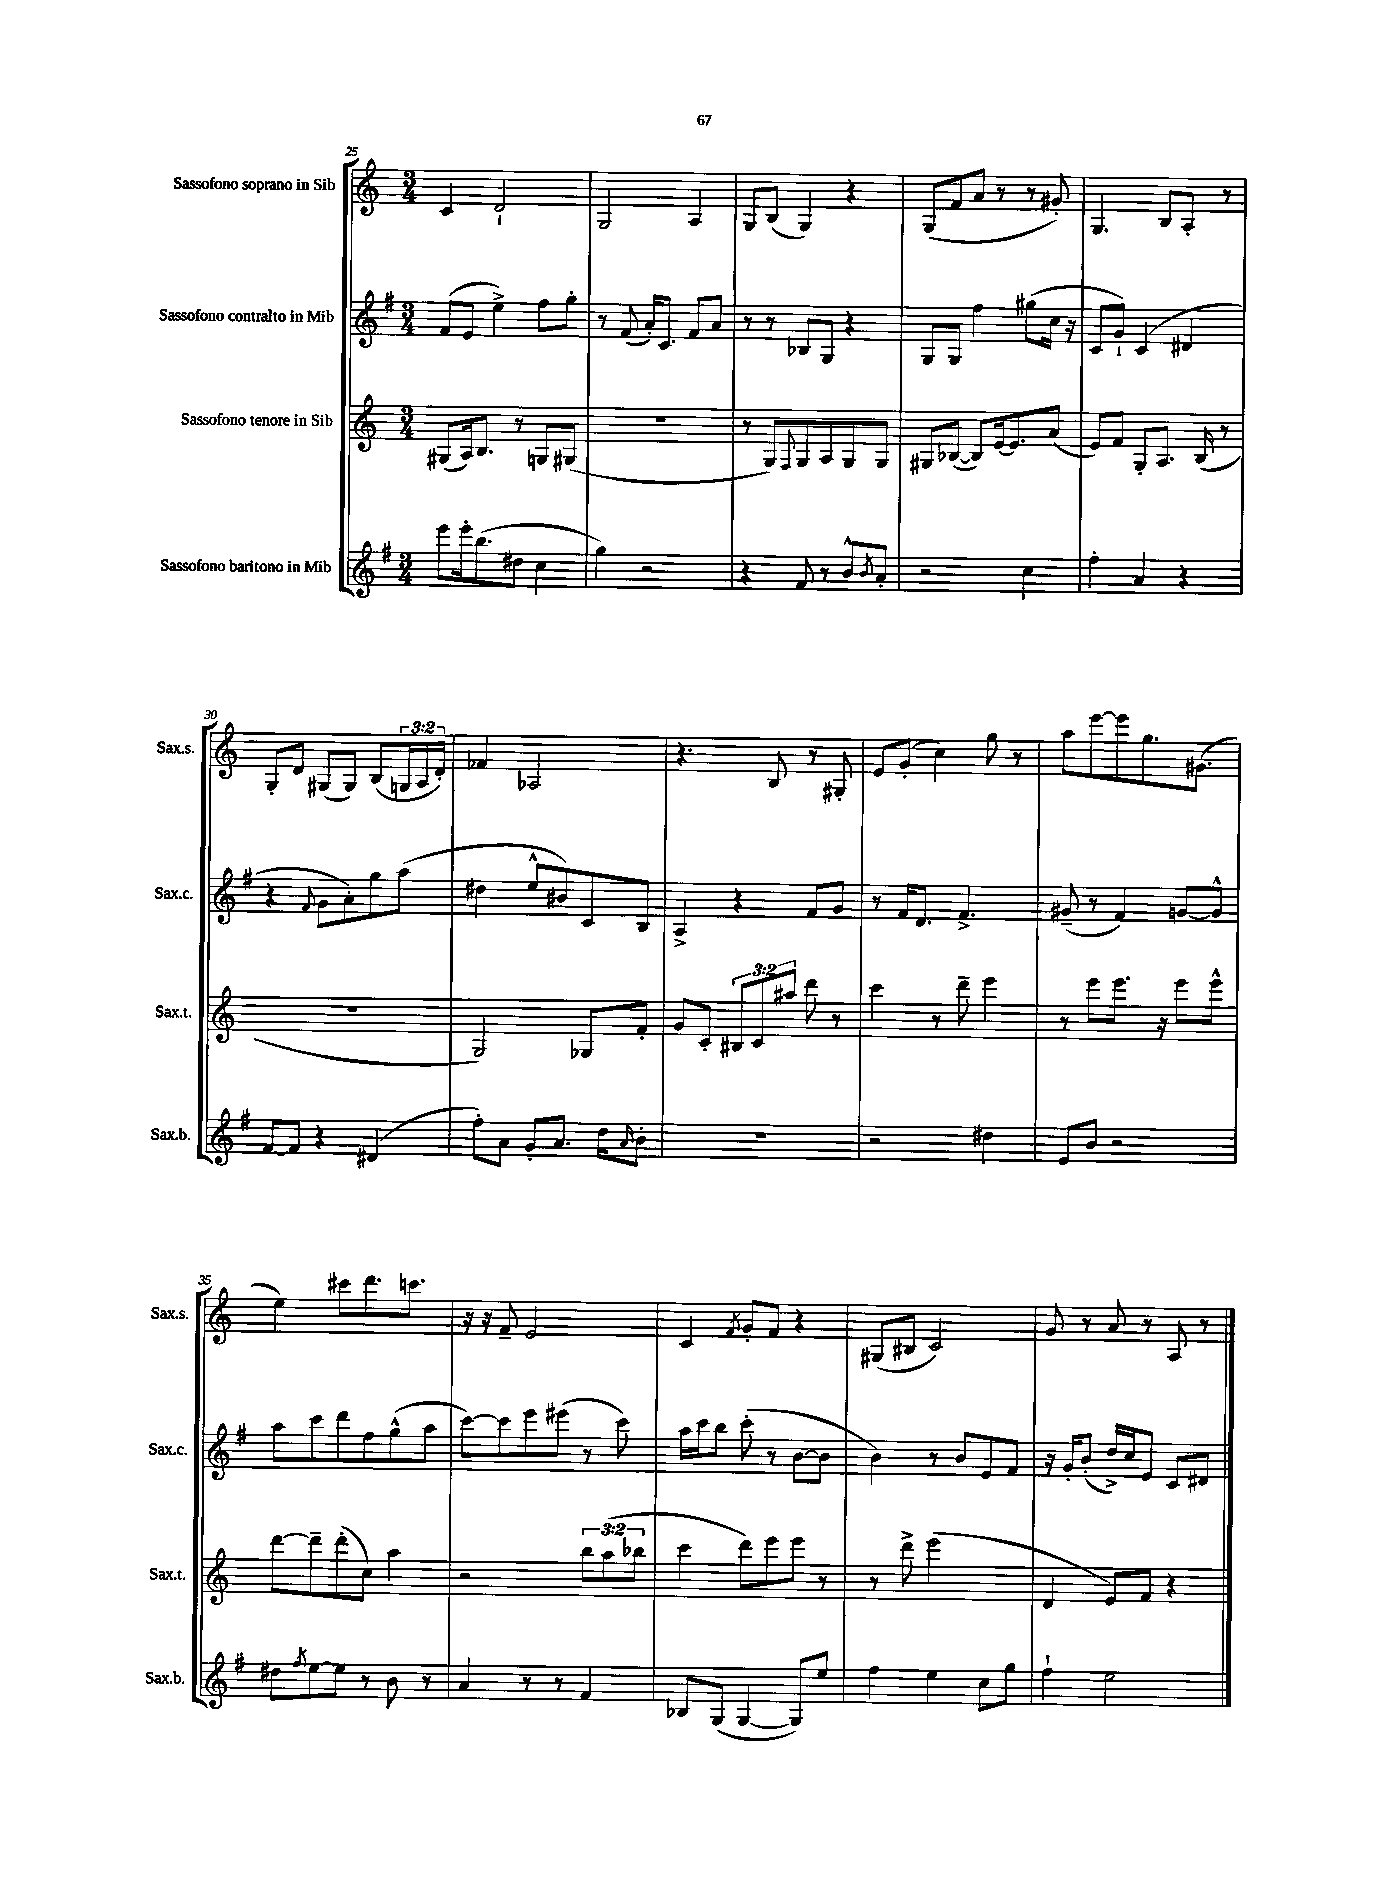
<<
\new StaffGroup <<
\new Staff = "s0" \with { instrumentName = "Sassofono soprano in Sib" shortInstrumentName = "Sax.s." } {
    \clef treble \key c \major \numericTimeSignature \time 3/4 \override Staff.TupletNumber.text = #tuplet-number::calc-fraction-text
    c'4 d'2-! |
    g2 a4 |
    g8 b8( g4) r4 |
    g8( f'8 a'8 r8 r8 gis'8-.) |
    g4. b8 a8-. r8 |
    g8-. d'8 gis8( gis8) b8( \tuplet 3/2 { g16 a16 d'16-.) } |
    fes'4 aes2 |
    r4. b8 r8 gis8-. |
    e'8 g'8-.( c''4) g''8 r8 |
    a''8 e'''8~ e'''8 g''8. gis'8.( |
    e''4) cis'''8 d'''8. c'''8. |
    r16 r16 f'8-- e'2 |
    c'4 \acciaccatura { f'8 } g'8-. f'8 r4 |
    gis8( bis8 c'2) |
    g'8 r8 a'8 r8 a8 r8 \bar "|." |
}
\new Staff = "s1" \with { instrumentName = "Sassofono contralto in Mib" shortInstrumentName = "Sax.c." } {
    \clef treble \key g \major \numericTimeSignature \time 3/4
    fis'8( e'8 e''4->) fis''8 g''8-. |
    r8 fis'8( a'16-.) c'8. fis'8 a'8 |
    r8 r8 bes8 g8 r4 |
    g8 g8 fis''4 gis''8( c''16 r16 |
    c'8 g'8-!) c'4( dis'4 |
    r4 \appoggiatura { fis'8 } g'8 a'8-.) g''8 a''8( |
    dis''4 e''8-^ bis'8) c'8 b8 |
    a4-> r4 fis'8 g'8 |
    r8 fis'16 d'8. fis'4.-> |
    gis'8--( r8 fis'4) g'8~ g'8-^ |
    a''8 c'''8 d'''8 fis''8 g''8-^( a''8 |
    c'''8~) c'''8 e'''8 eis'''8( r8 c'''8) |
    a''16 c'''16 b''8 c'''8-.( r8 b'8~ b'8 |
    b'4) r8 b'8 e'8 fis'8 |
    r16 g'16-. b'8-.( d''16->) c''16 e'8 c'8 dis'8 \bar "|." |
}
\new Staff = "s2" \with { instrumentName = "Sassofono tenore in Sib" shortInstrumentName = "Sax.t." } {
    \clef treble \key c \major \numericTimeSignature \time 3/4 \override Staff.TupletNumber.text = #tuplet-number::calc-fraction-text
    gis8( a16) b8. r8 g8 gis8( |
    r2. |
    r8 g8) \appoggiatura { f8 } g8 a8 g8 g8 |
    gis8 bes8~( bes8) e'16~ e'8. a'8( |
    e'8) f'8 g8-. a8. b16( r8 |
    R2. |
    g2) ges8 f'8-. |
    g'8 c'8-. \tuplet 3/2 { bis8 c'8 ais''8 } d'''8 r8 |
    c'''4 r8 d'''8-- e'''4 |
    r8 e'''8 e'''8. r16 e'''8 e'''8-^ |
    d'''8~ d'''8-- d'''8-.( c''8) a''4 |
    r2 \tuplet 3/2 { b''8 a''8( bes''8 } |
    c'''4 d'''8) e'''8 e'''8 r8 |
    r8 d'''8-> e'''2( |
    d'4 e'8) f'8 r4 \bar "|." |
}
\new Staff = "s3" \with { instrumentName = "Sassofono baritono in Mib" shortInstrumentName = "Sax.b." } {
    \clef treble \key g \major \numericTimeSignature \time 3/4
    e'''8 e'''16-. b''8.( dis''8 c''4 |
    g''4) r2 |
    r4 fis'8 r8 b'8-^ \acciaccatura { b'8 } a'8-. |
    r2 c''4 |
    fis''4-. a'4 r4 |
    fis'8~ fis'8 r4 dis'4( |
    fis''8-.) a'8 g'8-. a'8. d''16 \grace { a'16 } b'8-. |
    R2. |
    r2 dis''4 |
    e'8 b'8 r2 |
    dis''8 \acciaccatura { fis''8 } e''8~ e''8 r8 b'8 r8 |
    a'4 r8 r8 fis'4 |
    bes8 g8( g4~ g8) e''8 |
    fis''4 e''4 c''8 g''8 |
    fis''4-! e''2 \bar "|." |
}
>>
>>
\layout { \context { \Score currentBarNumber = #25 } }
